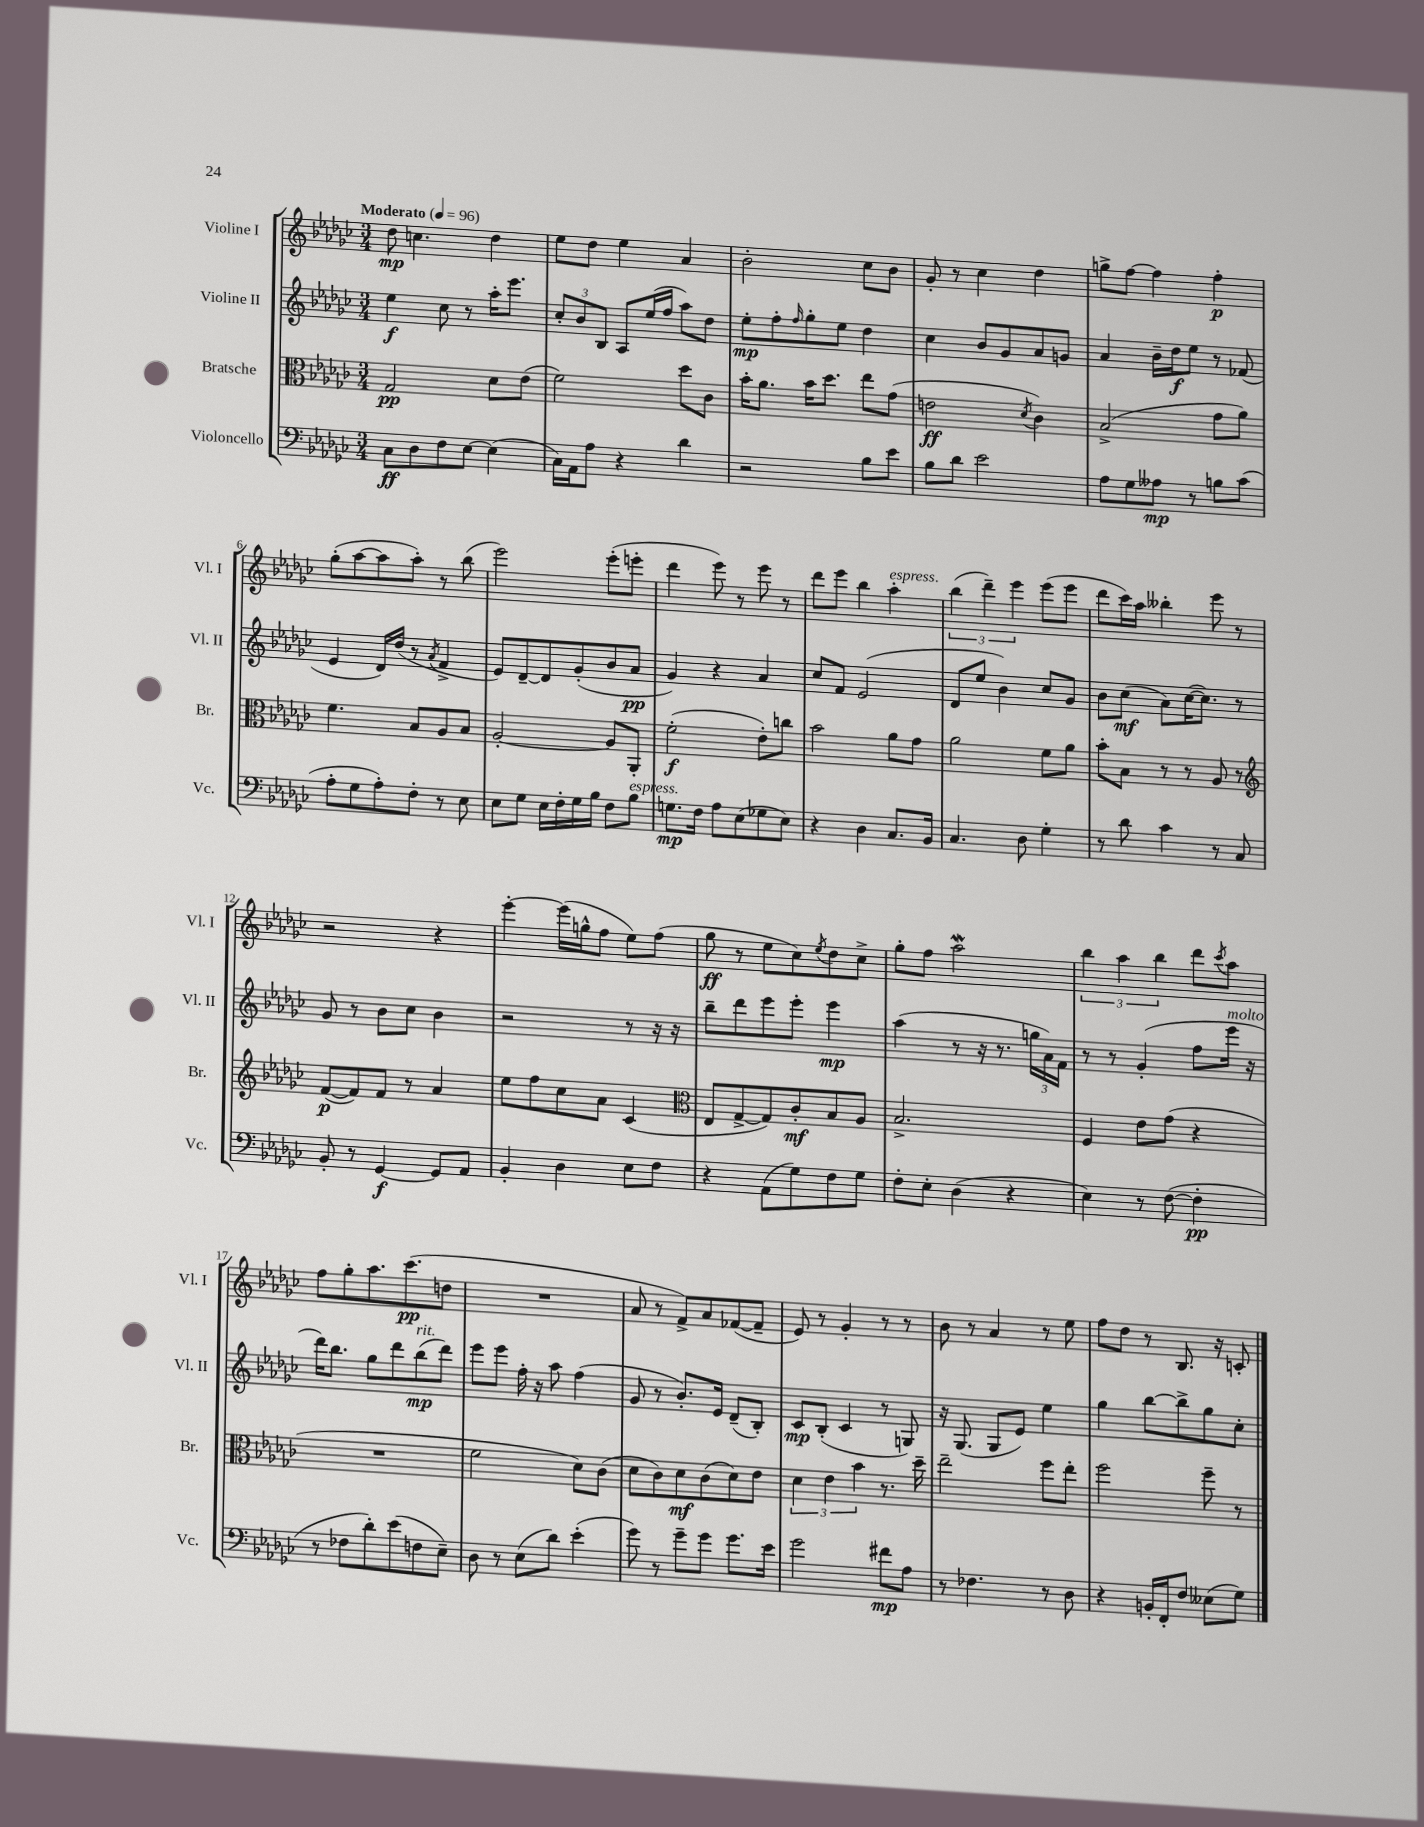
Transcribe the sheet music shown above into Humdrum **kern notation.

**kern	**dynam	**kern	**dynam	**kern	**dynam	**kern	**dynam
*part4	*part4	*part3	*part3	*part2	*part2	*part1	*part1
*staff4	*staff4	*staff3	*staff3	*staff2	*staff2	*staff1	*staff1
*I"Violoncello	*	*I"Bratsche	*	*I"Violine II	*	*I"Violine I	*
*I'Vc.	*	*I'Br.	*	*I'Vl. II	*	*I'Vl. I	*
*clefF4	*	*clefC3	*	*clefG2	*	*clefG2	*
*k[b-e-a-d-g-c-]	*	*k[b-e-a-d-g-c-]	*	*k[b-e-a-d-g-c-]	*	*k[b-e-a-d-g-c-]	*
*M3/4	*	*M3/4	*	*M3/4	*	*M3/4	*
*MM96	*	*MM96	*	*MM96	*	*MM96	*
=1	=1	=1	=1	=1	=1	=1	=1
!	!	!	!	!	!	!LO:TX:a:B:t=Moderato	!
8C-\L	ff	2G-/	pp	4ee-\	f	8dd-\	mp
8D-\	.	.	.	.	.	4.ccn\	.
8F\	.	.	.	8cc-\	.	.	.
[8E-\J	.	.	.	8r	.	.	.
(4E-\]	.	8d-\L	.	16aa-'\KL	.	4dd-\	.
.	.	.	.	8.eee-\J	.	.	.
.	.	(8e-\J	.	.	.	.	.
=2	=2	=2	=2	=2	=2	=2	=2
16C-\LL)	.	2f\)	.	12cc-'/L	.	8ee-\L	.
16AA-\J	.	.	.	.	.	.	.
.	.	.	.	12b-/	.	.	.
8A-\J	.	.	.	.	.	8dd-\J	.
.	.	.	.	12B-/J	.	.	.
4r	.	.	.	8A-/L	.	4ee-\	.
.	.	.	.	(16ee-/L	.	.	.
.	.	.	.	16ff/JJ	.	.	.
4d-\	.	8dd-\L	.	8aa-\L)	.	4a-/	.
.	.	8c-\J	.	8dd-\J	.	.	.
=3	=3	=3	=3	=3	=3	=3	=3
2r	.	16b-'\KL	.	8ee-'\L	mp	2b-'\	.
.	.	8.a-\J	.	.	.	.	.
.	.	.	.	8ff'\	.	.	.
.	.	.	.	16qqff/	.	.	.
.	.	16b-\KL	.	8gg-'\	.	.	.
.	.	8.dd-\J	.	.	.	.	.
.	.	.	.	8ee-\J	.	.	.
8B-\L	.	8ee-\L	.	4dd-\	.	8cc-\L	.
8e-\J	.	(8g-\J	.	.	.	8b-\J	.
=4	=4	=4	=4	=4	=4	=4	=4
8B-\L	.	2en\	ff	4cc-\	.	8g-'/	.
8d-\J	.	.	.	.	.	8r	.
2e-\	.	.	.	8b-/L	.	4cc-\	.
.	.	.	.	8g-/	.	.	.
.	.	8qd-/	.	.	.	.	.
.	.	4c-\)	.	8a-/	.	4dd-\	.
.	.	.	.	8gn/J	.	.	.
=5	=5	=5	=5	=5	=5	=5	=5
8A-\L	.	(2B-^/	.	4a-/	.	8ggn^\L	.
8G-\	.	.	.	.	.	[8ff\J	.
8A--X\J	mp	.	.	16b-~\LL	.	4ff\]	.
.	.	.	.	16dd-\J	f	.	.
8r	.	.	.	8ee-\J	.	.	.
8Bn\L	.	8g-\L	.	8r	.	4ff'\	p
(8c-\J	.	8a-\J)	.	(8f-X/	.	.	.
!!LO:LB:g=z
=6	=6	=6	=6	=6	=6	=6	=6
8A-'\L	.	4.f\	.	4e-/	.	(8gg-'\L	.
8G-\	.	.	.	.	.	[8aa-\	.
8A-'\)	.	.	.	16d-/LL)	.	8aa-\]	.
.	.	.	.	(16dd-/JJ	.	.	.
8F'\J	.	8B-/L	.	8r	.	8aa-'\J)	.
.	.	.	.	8qa-/	.	.	.
8r	.	8A-/	.	4f^/	.	8r	.
8E-\	.	8B-/J	.	.	.	(8bb-\	.
=7	=7	=7	=7	=7	=7	=7	=7
8E-\L	.	[2A-'/	.	8e-/L)	.	2eee-\)	.
8G-\J	.	.	.	[8d-~/	.	.	.
16E-\LL	.	.	.	8d-/]	.	.	.
16F'\	.	.	.	.	.	.	.
16G-\	.	.	.	(8g-'/	.	.	.
16B-\JJ	.	.	.	.	.	.	.
8F\L	.	8A-/L]	.	8b-/	.	(8eee-'\L	.
!LO:TX:a:i:t=espress.	!	!	!	!	!	!	!
8B-\J	.	8AA-'/J	.	8a-/J	pp	8eeen'\J	.
=8	=8	=8	=8	=8	=8	=8	=8
8.Gn\L	mp	(2f'\	f	4g-/)	.	4ddd-\	.
16F\Jk	.	.	.	.	.	.	.
8A-\L	.	.	.	4r	.	8eee-\)	.
(8E-\	.	.	.	.	.	8r	.
8G-X\	.	8e-'\L)	.	4a-/	.	8eee-\	.
8E-\J)	.	8ccn\J	.	.	.	8r	.
=9	=9	=9	=9	=9	=9	=9	=9
4r	.	2b-\	.	8cc-/L	.	8ddd-\L	.
.	.	.	.	8f/J	.	8eee-\J	.
4D-\	.	.	.	(2e-/	.	4bb-\	.
!	!	!	!	!	!	!LO:TX:a:i:t=espress.	!
8.C-/L	.	8a-\L	.	.	.	4aa-'\	.
.	.	8g-\J	.	.	.	.	.
16BB-/Jk	.	.	.	.	.	.	.
=10	=10	=10	=10	=10	=10	=10	=10
4.C-/	.	2a-\	.	8d-/L	.	(6bb-\	.
.	.	.	.	8ee-/J	.	.	.
.	.	.	.	.	.	6ddd-~\)	.
.	.	.	.	4b-\)	.	.	.
.	.	.	.	.	.	6eee-\	.
8D-\	.	.	.	.	.	.	.
4G-'\	.	8f\L	.	8cc-/L	.	(8eee-\L	.
.	.	8a-\J	.	8g-/J	.	8eee-\J	.
=11	=11	=11	=11	=11	=11	=11	=11
8r	.	8b-'\L	.	8b-\L	.	8ddd-\L	.
8d-\	.	8B-\J	.	(8cc-\J	mf	16ccc-\L)	.
.	.	.	.	.	.	16aa-\JJ	.
4c-\	.	8r	.	8a-\L)	.	4bb--X'\	.
.	.	8r	.	([16cc-\K	.	.	.
.	.	.	.	8.cc-\J])	.	.	.
8r	.	8A-/	.	.	.	8eee-\	.
8C-/	.	8r	.	8r	.	8r	.
!!LO:LB:g=z
=12	=12	=12	=12	=12	=12	=12	=12
*	*	*clefG2	*	*	*	*	*
8BB-'/	.	([8f/L	p	8g-/	.	2r	.
8r	.	8f/])	.	8r	.	.	.
[4GG-/	f	8f/J	.	8b-\L	.	.	.
.	.	8r	.	8cc-\J	.	.	.
8GG-/L]	.	4a-/	.	4b-\	.	4r	.
8AA-/J	.	.	.	.	.	.	.
=13	=13	=13	=13	=13	=13	=13	=13
4BB-'/	.	8ee-\L	.	2r	.	[4eee-'\	.
.	.	8ff\	.	.	.	.	.
4D-\	.	8cc-\	.	.	.	(16eee-\LL]	.
.	.	.	.	.	.	16ggn^^\J	.
.	.	8a-\J	.	.	.	8ff\J	.
8E-\L	.	(4c-/	.	8r	.	8ee-\L)	.
8F\J	.	.	.	16r	.	(8ff\J	.
.	.	.	.	16r	.	.	.
=14	=14	=14	=14	=14	=14	=14	=14
*	*	*clefC3	*	*	*	*	*
4r	.	8E-/L	.	8bb-~\L	.	8gg-\	ff
.	.	[8G-^/	.	8ddd-\	.	8r	.
(8AA-\L	.	8G-/])	.	8eee-\	.	8ee-\L	.
8G-\)	.	8c-'/	mf	8eee-'\J	.	8cc-\)	.
.	.	.	.	.	.	8qee-/	.
8F\	.	8B-/	.	4eee-\	mp	8dd-\	.
8G-\J	.	8A-/J	.	.	.	8cc-^\J	.
=15	=15	=15	=15	=15	=15	=15	=15
8F'\L	.	2.B-^/	.	(4aa-\	.	8gg-'\L	.
8E-'\J	.	.	.	.	.	8ff\J	.
(4D-\	.	.	.	8r	.	2aa-W\	.
.	.	.	.	16r	.	.	.
.	.	.	.	8.r	.	.	.
4r	.	.	.	.	.	.	.
.	.	.	.	24ggn\LL	.	.	.
.	.	.	.	24a-\)	.	.	.
.	.	.	.	24f\JJ	.	.	.
=16	=16	=16	=16	=16	=16	=16	=16
4E-\)	.	4F/	.	8r	.	6bb-\	.
.	.	.	.	8r	.	.	.
.	.	.	.	.	.	6aa-\	.
8r	.	8e-\L	.	(4g-'/	.	.	.
.	.	.	.	.	.	6bb-\	.
([8F\	.	(8g-\J	.	.	.	.	.
4F'\]	pp	4r	.	8ff\L	.	8ddd-\L	.
.	.	.	.	.	.	8qccc-/	.
!	!	!	!	!LO:TX:a:i:t=molto	!	!	!
.	.	.	.	16eee-\Jk	.	8aa-\J	.
.	.	.	.	16r	.	.	.
!!LO:LB:g=z
=17	=17	=17	=17	=17	=17	=17	=17
8r	.	2.r	.	16ddd-\KL)	.	8ff\L	.
.	.	.	.	8.bb-\J	.	.	.
8F-X\L	.	.	.	.	.	8gg-'\	.
8d-'\)	.	.	.	8gg-\L	.	8.aa-\	.
(8e-\	.	.	.	8ddd-\	.	.	.
.	.	.	.	.	.	(8.ccc-\	pp
!	!	!	!	!LO:TX:a:i:t=rit.	!	!	!
8Fn\	.	.	.	(8bb-\	mp	.	.
8E-~\J)	.	.	.	8ddd-\J)	.	8ddn\J	.
=18	=18	=18	=18	=18	=18	=18	=18
8D-\	.	2f\	.	8eee-\L	.	2.r	.
8r	.	.	.	8eee-\J	.	.	.
(8E-\L	.	.	.	16ff'\	.	.	.
.	.	.	.	16r	.	.	.
8d-\J)	.	.	.	8aa-\	.	.	.
(4e-'\	.	8d-\L)	.	(4ff\	.	.	.
.	.	(8c-\J	.	.	.	.	.
=19	=19	=19	=19	=19	=19	=19	=19
8g-\)	.	8d-\L	.	8g-/	.	8a-/	.
8r	.	8c-\)	.	8r	.	8r	.
8g-~\L	.	8d-\	mf	8.b-'/L)	.	8f^/L)	.
8g-\J	.	(8c-\	.	.	.	8a-/	.
.	.	.	.	16e-/Jk	.	.	.
8.g-\L	.	8d-\)	.	(8d-~/L	.	([8f-X/	.
.	.	8e-\J	.	8B-'/J)	.	8f-~/J]	.
16e-\Jk	.	.	.	.	.	.	.
=20	=20	=20	=20	=20	=20	=20	=20
2g-\	.	6d-\	.	8c-/L	mp	8e-/)	.
.	.	.	.	(8B-'/J	.	8r	.
.	.	6e-\	.	.	.	.	.
.	.	.	.	4c-/	.	4g-'/	.
.	.	6b-\	.	.	.	.	.
8f#X\L	mp	8.r	.	8r	.	8r	.
8A-\J	.	.	.	8Gn/)	.	8r	.
.	.	16dd-~\	.	.	.	.	.
=21	=21	=21	=21	=21	=21	=21	=21
8r	.	2ee-~\	.	16r	.	8b-\	.
.	.	.	.	(8.G-/	.	.	.
4.F-X\	.	.	.	.	.	8r	.
.	.	.	.	8G-/L	.	4a-/	.
.	.	.	.	8e-/J)	.	.	.
8r	.	8ff\L	.	4ee-\	.	8r	.
8D-\	.	8ee-'\J	.	.	.	8ee-\	.
=22	=22	=22	=22	=22	=22	=22	=22
4r	.	2ff\	.	4gg-\	.	8ff\L	.
.	.	.	.	.	.	8dd-\J	.
16BBn'/LL	.	.	.	[8bb-\L	.	8r	.
16FF'/J	.	.	.	.	.	.	.
8F/J	.	.	.	8bb-^\]	.	8.B-/	.
(8E--X\L	.	8ff~\	.	8gg-\	.	.	.
.	.	.	.	.	.	16r	.
8G-\J)	.	8r	.	8cc-'\J	.	8cn'/	.
==	==	==	==	==	==	==	==
*-	*-	*-	*-	*-	*-	*-	*-
